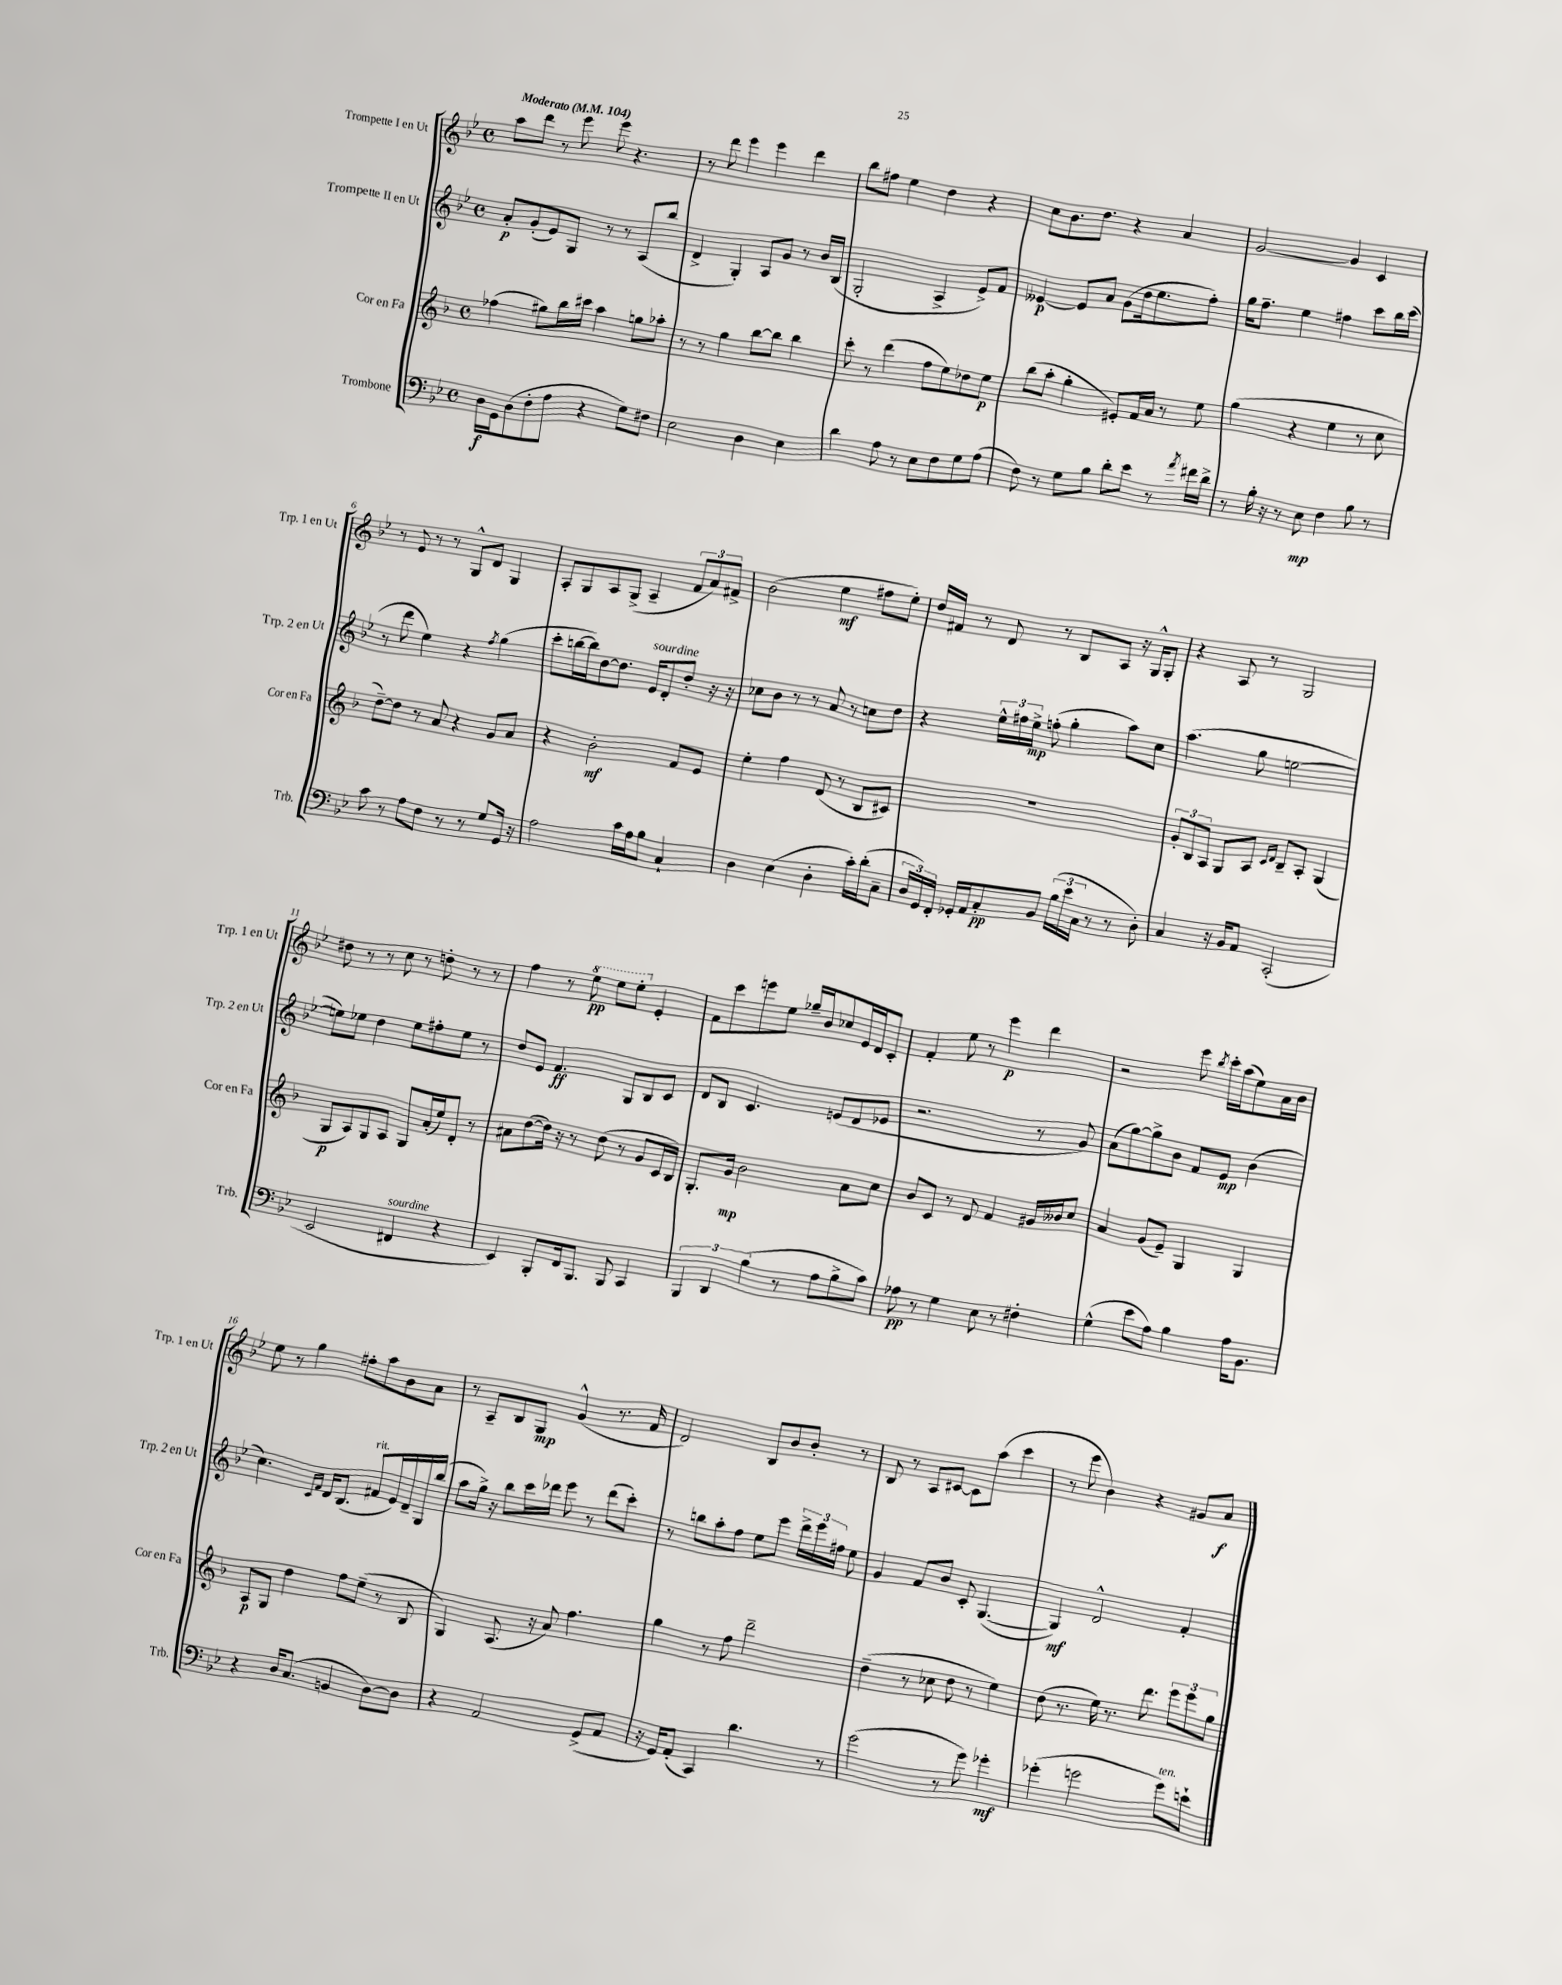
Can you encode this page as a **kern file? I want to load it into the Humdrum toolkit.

**kern	**kern	**kern	**kern
*staff4	*staff3	*staff2	*staff1
*clefF4	*clefG2	*clefG2	*clefG2
*k[b-e-]	*k[b-]	*k[b-e-]	*k[b-e-]
*M4/4	*M4/4	*M4/4	*M4/4
*met(c)	*met(c)	*met(c)	*met(c)
*MM104	*MM104	*MM104	*MM104
16D\LL	(4ff-\	8a'/L	8aa\L
16GG\J	.	.	.
(8D\	.	(8g'/	8ddd\J
8F'\	8gg#\L)	8e-/)	8r
8A\J	16bb-\L	8G/J	8eee-\
.	16ccc#\JJ	.	.
4r	4aa\	8r	8eee-\
.	.	8r	4.r
8G\L)	8gg\L	(8A/L	.
8F#\J	8aa-'\J	8bb-/J	.
=	=	=	=
2E-\	8r	4d^/	8r
.	8r	.	8ddd\
.	4gg\	4G'/)	4eee-\
4D\	[8bb-\L	8A/L	4eee-\
.	8bb-\]J	8g/J	.
4E-\	4bb-\	8r	4ddd\
.	.	16b-/LL	.
.	.	(16B-/JJ	.
=	=	=	=
4d\	8ccc'\	2G'/	8bb-\L
.	8r	.	8ff#\J
8A\	(4ddd\	.	4ee-\
8r	.	.	.
8E-\L	8ff\L	4A^/	4dd\
8F\	8ee\)	.	.
8G\	8dd-\	8e-^/L)	4r
(8A\J	8ee\J	8f/J	.
=	=	=	=
8F\)	(8bb-\L	[4e--/	8cc\L
8r	8aa'\J	.	8.b-\
8G\L	4gg'\	8e--/]L	.
.	.	.	8.dd\J
8B-\J	.	8a/J	.
8d'\L	8e#'/L)	(8g\L	4r
8e-\J	16f/L	16dd\k	.
.	16a/JJ	8.ee-\	.
8r	8r	.	4a/
8qa/	.	.	.
16f#\LL	8ee\	8ff'\J)	.
16d^\JJ	.	.	.
=	=	=	=
8r	(4gg\	16gg\LK	[2g/
.	.	8.ff~\J	.
16B-'\	.	.	.
16r	.	.	.
8r	4r	4ee-\	.
8E-\	.	.	.
4F\	4ee\	4ff#\	4g/]
8B-\	8r	8ccc\L	4c/
8r	8cc\	16bb-\L	.
.	.	(16ccc\JJ	.
=	=	=	=
8c\	[8dd~\L)	8r	8r
8r	8dd\]J	8ddd\	8e-/
8A\L	8r	4ee-\)	8r
8F\J	8a/	.	8r
8r	4r	4r	8G^^/L
8r	.	.	8d/J
.	.	8qff/	.
8G/L	8g/L	(4gg\	4G/
16GG/Jk	8a/J	.	.
16r	.	.	.
=	=	=	=
2A\	4r	8ccc'\L	8A'/L
.	.	[16bb\L	8G/
.	.	16bb\]J)	.
.	2b-'\	[8dd\	8A/
.	.	8.dd\]J	(8G^/J
16c\LL	.	.	4A~/
16A\J	.	16e-/LK	.
8B-\J	.	8d'/	.
4C`/	8f/L	8dd'/J	12f/L
.	.	.	12a/)
.	8e/J	16r	.
.	.	.	12f#^/J
.	.	16r	.
=	=	=	=
4D\	4ee'\	8cc-\L	(2b-\
.	.	8b-\J	.
(4E-\	4ff\	8r	.
.	.	8r	.
4D'\	(8d/	8a/	4ee-\
.	8r	8r	.
16c'\LL)	8B-/L	8cc\L	8ff#\L
(16d'\J	.	.	.
8C~\J	8c#/J)	8dd\J	8ee-'\J)
=	=	=	=
24D/LL	1r	4r	16dd/LL
24GG/)	.	.	.
.	.	.	16f#/JJ
24FF'/JJ	.	.	.
16GG-'/LL	.	.	8r
16AA/J	.	.	.
8C'/	.	24ee-^^\LL	8d/
.	.	24ff#\	.
.	.	24ee-^\JJ	.
8BB-/J	.	(8ff'\	8r
(24B-\LL	.	4gg'\	8B-/L
24e-\	.	.	.
24C\JJ	.	.	.
8r	.	.	8A/J
8r	.	8aa\L)	16r
.	.	.	16G^^/LK
8D'\)	.	8cc\J	8G'/J
=	=	=	=
4C/	12g'/L	(4.aa\	4r
.	12B-/	.	.
.	12A/J	.	.
16r	8G/L	.	8A/
16BB-/LK	.	.	.
8AA/J	8A/J	8gg\	8r
.	16qqc/LL	.	.
.	16qqd/JJ	.	.
(2CC'/	8B-~/L	[2ee\	2G/
.	8A'/J	.	.
.	(4G/	.	.
=	=	=	=
2EE-/	8G/L	8ee\]L)	8dd#\
.	8A/)	8ee-\J	8r
.	8G/	4dd\	8r
.	8A/J	.	8cc\
4FF#/	8G/L	8ee-\L	8r
.	(16a'/L	8ff#'\	8dd'\
.	16ee/J)	.	.
4r	8d'/J	8ee-\J	8r
.	8r	8r	8r
=	=	=	=
4EE-/)	8a#\L	8dd/L	4ff\
.	([8dd\	8e-/J	.
8BBB-'/L	16dd\]Jk)	4.f/	8r
.	16r	.	.
16FF/k	8r	.	8eee-\
8.BBB-/J	.	.	.
.	(8dd\	.	8eee-\L
8BBB-/	8r	8G/L	8eee-'\J
4CC/	8g/L	8B-/	4e-'/
.	16c/L	8c/J	.
.	16B-/JJ)	.	.
=	=	=	=
6BBB-/	8.G'/L	8d/L	8f\L
.	.	8B-/J	8ccc\
6DD/	.	.	.
.	16g/Jk	.	.
.	2b-\	4.c/	8eee\
(6B-\	.	.	.
.	.	.	8ee-\J
8r	.	.	16gg-~/LL
.	.	.	16b-/J
8A\L	.	(8e/L	8cc-/
8B-^\	8a\L	8d/	16e-/L
.	.	.	16d/J
8c\J)	8cc\J	8e-/J	8c'/J
=	=	=	=
8A-\	8b-/L	2.r	4f'/
8r	8c/J	.	.
4G\	8r	.	8ee-\
.	8d/	.	8r
8E-\	4f/	.	4eee-\
8r	.	.	.
4F#'\	16g#/LL	8r	4ddd\
.	16b--/J	.	.
.	8cc/J	8g/)	.
=	=	=	=
(4G^^\	4a/	(8a\L	2r
.	.	[8gg\)	.
8e-\L	(8g/L	8gg^\]	.
8A\J)	8e~/J)	8b-\J	.
4B-\	4G/	8f/L	8eee-\
.	.	.	8qbb-/
.	.	8e-/J	16ccc'\LL
.	.	.	(16aa\J
16A\LK	4G/	(4b-\	8ee-\)
8.BB-\J	.	.	.
.	.	.	16a\L
.	.	.	16b-\JJ
=	=	=	=
4r	8A/L	4.cc\)	8ee-\
.	8G/J	.	8r
16D/LK	4dd\	.	4gg\
(8.C/J	.	.	.
.	.	16qqc/LL	.
.	.	16qqf/JJ	.
.	.	16d/LK	.
.	.	(8.B-/J	.
4BB/	8ff\L	.	8ff#'\L
.	(8ee~\J	8f#/L	8aa\
[8D\L)	8r	16e-/L)	8b-\
.	.	16d~/	.
8D\]J	8B-/	16G/	8a\J
.	.	(16bb-/JJ	.
=	=	=	=
4r	4G/)	8aa\L	8r
.	.	16gg^\Jk)	8A~/L
.	.	16r	.
2AA/	(8.A/	8bb-\L	8B-/
.	.	16ccc\L	8G/J
.	16r	16ddd-\JJ	.
.	8a/)	8eee-\	(4g^^/
.	4.ff\	8r	.
(8GG^/L	.	(8ddd-\L	8.r
8AA/J	.	8ccc'\J)	.
.	.	.	16f/
=	=	=	=
16r	4gg\	8r	2d/)
16GG/LK)	.	.	.
(8AA'/J	.	8bb\L	.
4CC/)	8r	8aa'\	.
.	8ff\	8ff\J	.
4.d\	2ddd~\	8ee-\L	8B-/L
.	.	8eee-\J	8b-/
.	.	24ddd^\LL	8b-'/J
.	.	24eee-\	.
.	.	24ff#\JJ	.
8r	.	8ee-\	8r
=	=	=	=
(2g\	(4dd~\	4g/	8B-/
.	.	.	8r
.	8r	8f/L	8A/L
.	8cc-\	8b-/J	[8c#/J
8r	8dd\	8c'/	8c#\]L
8g\)	8r	([4.G/	(8aa\J
4g-'\	4ee\)	.	4ccc\
=	=	=	=
(4g-'\	(8dd\	4G/])	8r
.	8.r	.	8eee-\
2g\	.	2d^^/	4b-\)
.	16ee\)	.	.
.	8.r	.	.
.	.	.	4r
.	8.ddd\	.	.
8g\L)	12eee\L	4f'/	8g#/L
.	12eee\	.	.
8e`\J	.	.	8a/J
.	12gg\J	.	.
==	==	==	==
*-	*-	*-	*-
